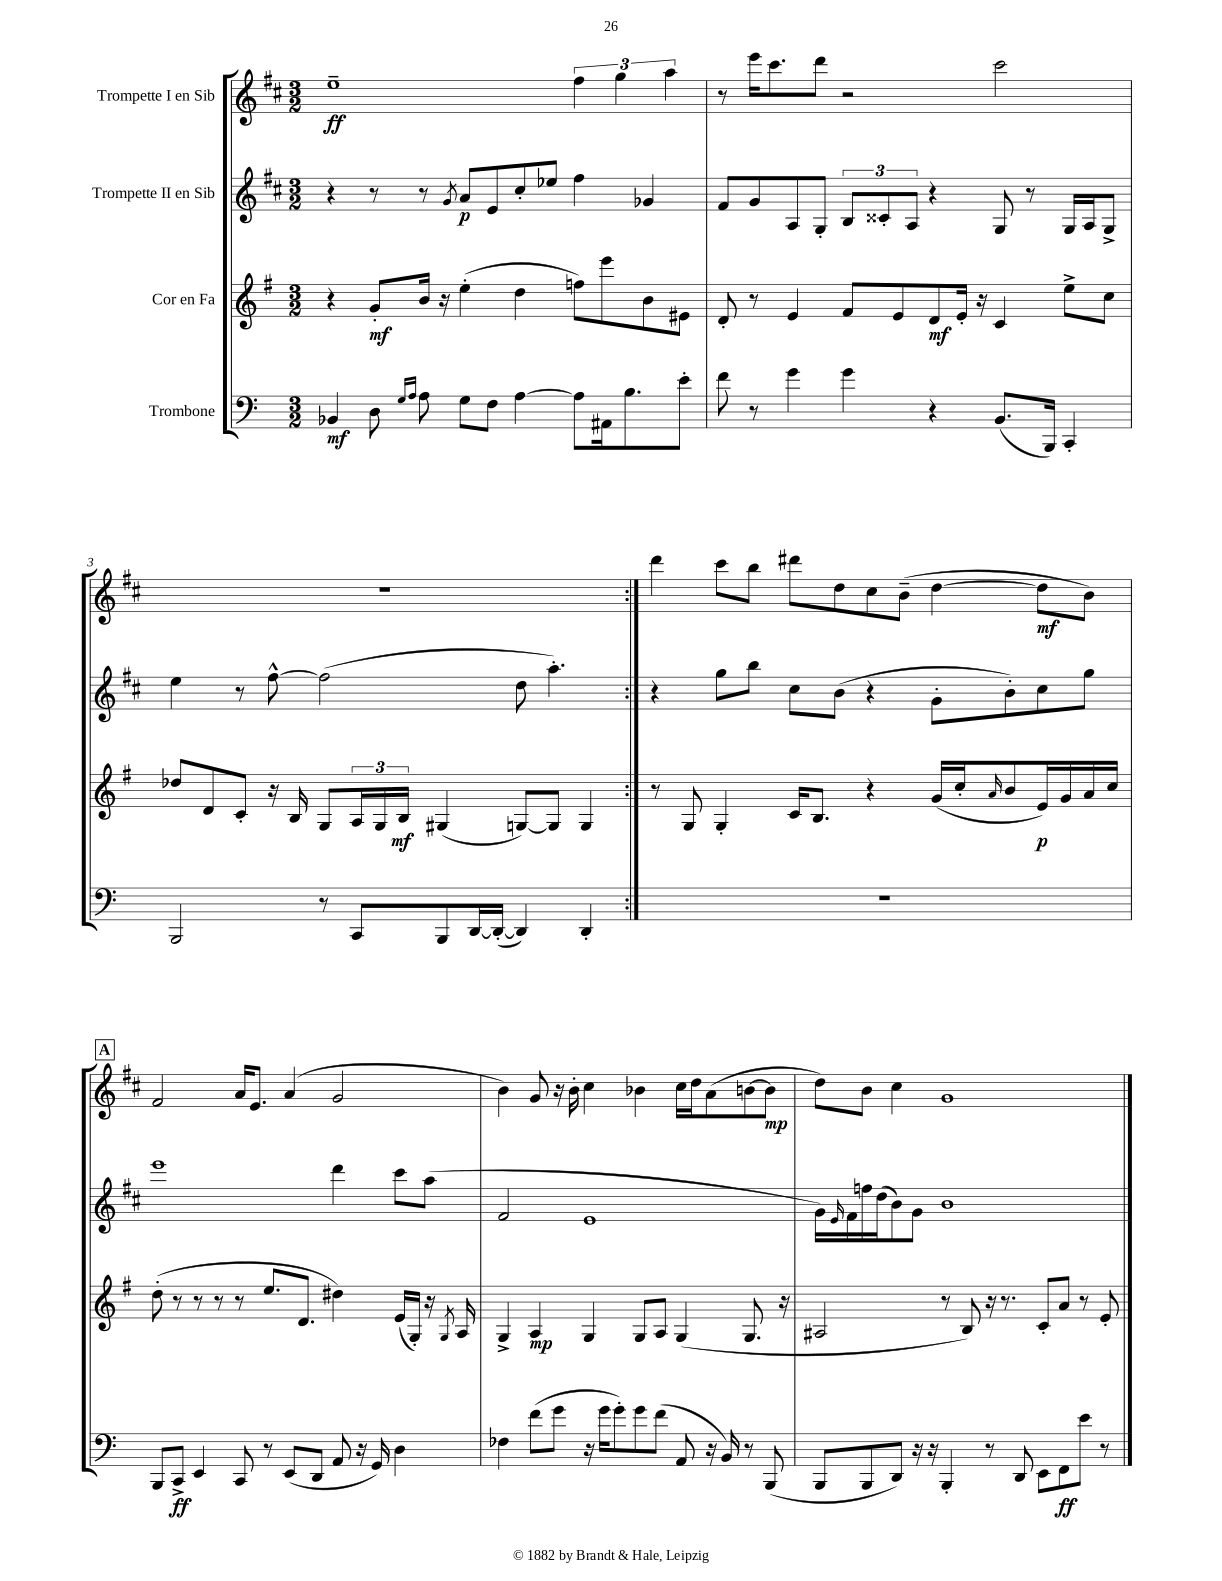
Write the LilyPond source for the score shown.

<<
\new StaffGroup <<
\new Staff = "s0" \with { instrumentName = "Trompette I en Sib" } {
    \clef treble \key d \major \numericTimeSignature \time 3/2
    \repeat volta 2 { e''1--\ff \tuplet 3/2 { fis''4 g''4 a''4 } |
    r8 e'''16 cis'''8. d'''8 r2 cis'''2 |
    R1. | }
    d'''4 cis'''8 b''8 dis'''8 d''8 cis''8 b'8--( d''4~ d''8\mf b'8) |
    \mark \markup { \box "A" } fis'2 a'16 e'8. a'4( g'2 |
    b'4) g'8 r16 b'16-. cis''4 bes'4 cis''16 d''16 a'8( b'8~ b'8\mp |
    d''8) b'8 cis''4 g'1 \bar "|." |
}
\new Staff = "s1" \with { instrumentName = "Trompette II en Sib" } {
    \clef treble \key d \major \numericTimeSignature \time 3/2
    \repeat volta 2 { r4 r8 r8 \acciaccatura { g'8 } a'8\p e'8 cis''8-. ees''8 fis''4 ges'4 |
    fis'8 g'8 a8 g8-. \tuplet 3/2 { b8 cisis'8-. a8 } r4 g8 r8 g16 a16 g8-> |
    e''4 r8 fis''8~-^ fis''2( d''8 a''4.-.) | }
    r4 g''8 b''8 cis''8 b'8( r4 g'8-. b'8-.) cis''8 g''8 |
    \mark \markup { \box "A" } e'''1 d'''4 cis'''8 a''8( |
    fis'2 e'1 |
    g'16) \grace { e'16 } fis'16 f''16 d''16( b'8) g'8 b'1 \bar "|." |
}
\new Staff = "s2" \with { instrumentName = "Cor en Fa" } {
    \clef treble \key g \major \numericTimeSignature \time 3/2
    \repeat volta 2 { r4 g'8-.\mf b'16 r16 e''4-.( d''4 f''8) e'''8 b'8 eis'8 |
    d'8-. r8 e'4 fis'8 e'8 d'8\mf e'16-. r16 c'4 e''8-> c''8 |
    des''8 d'8 c'8-. r16 b16 g8 \tuplet 3/2 { a16 g16 b16\mf } gis4( g8~) g8 g4 | }
    r8 g8 g4-. c'16 b8. r4 g'16( c''16-. \grace { a'16 } b'8 e'16\p) g'16 a'16 c''16 |
    \mark \markup { \box "A" } d''8-.( r8 r8 r8 r8 e''8. d'8. dis''4) e'16( g16-.) r16 \acciaccatura { g8 } a16 |
    g4-> a4\mp g4 g8 a8 g4( g8. r16 |
    ais2 r8 b8) r16 r8. c'8-. a'8 r8 e'8-. \bar "|." |
}
\new Staff = "s3" \with { instrumentName = "Trombone" } {
    \clef bass \key c \major \numericTimeSignature \time 3/2
    \repeat volta 2 { bes,4\mf d8 \grace { g16 a16 } a8 g8 f8 a4~ a8 ais,16 b8. e'8-. |
    f'8 r8 g'4 g'4 r4 b,8.( b,,16) c,4-. |
    b,,2 r8 c,8 b,,8 d,16~ d,16~-.( d,4) d,4-. | }
    R1. |
    \mark \markup { \box "A" } b,,8 c,8->\ff e,4 c,8 r8 e,8( d,8 a,8 r16 g,16) d4 |
    fes4 f'8( g'8 r16 g'16 g'8-.) g'8 f'8( a,8 r16 b,16) r8 b,,8( |
    b,,8 b,,8 d,8) r16 r16 b,,4-. r8 d,8 e,8 f,8\ff e'8 r8 \bar "|." |
}
>>
>>
